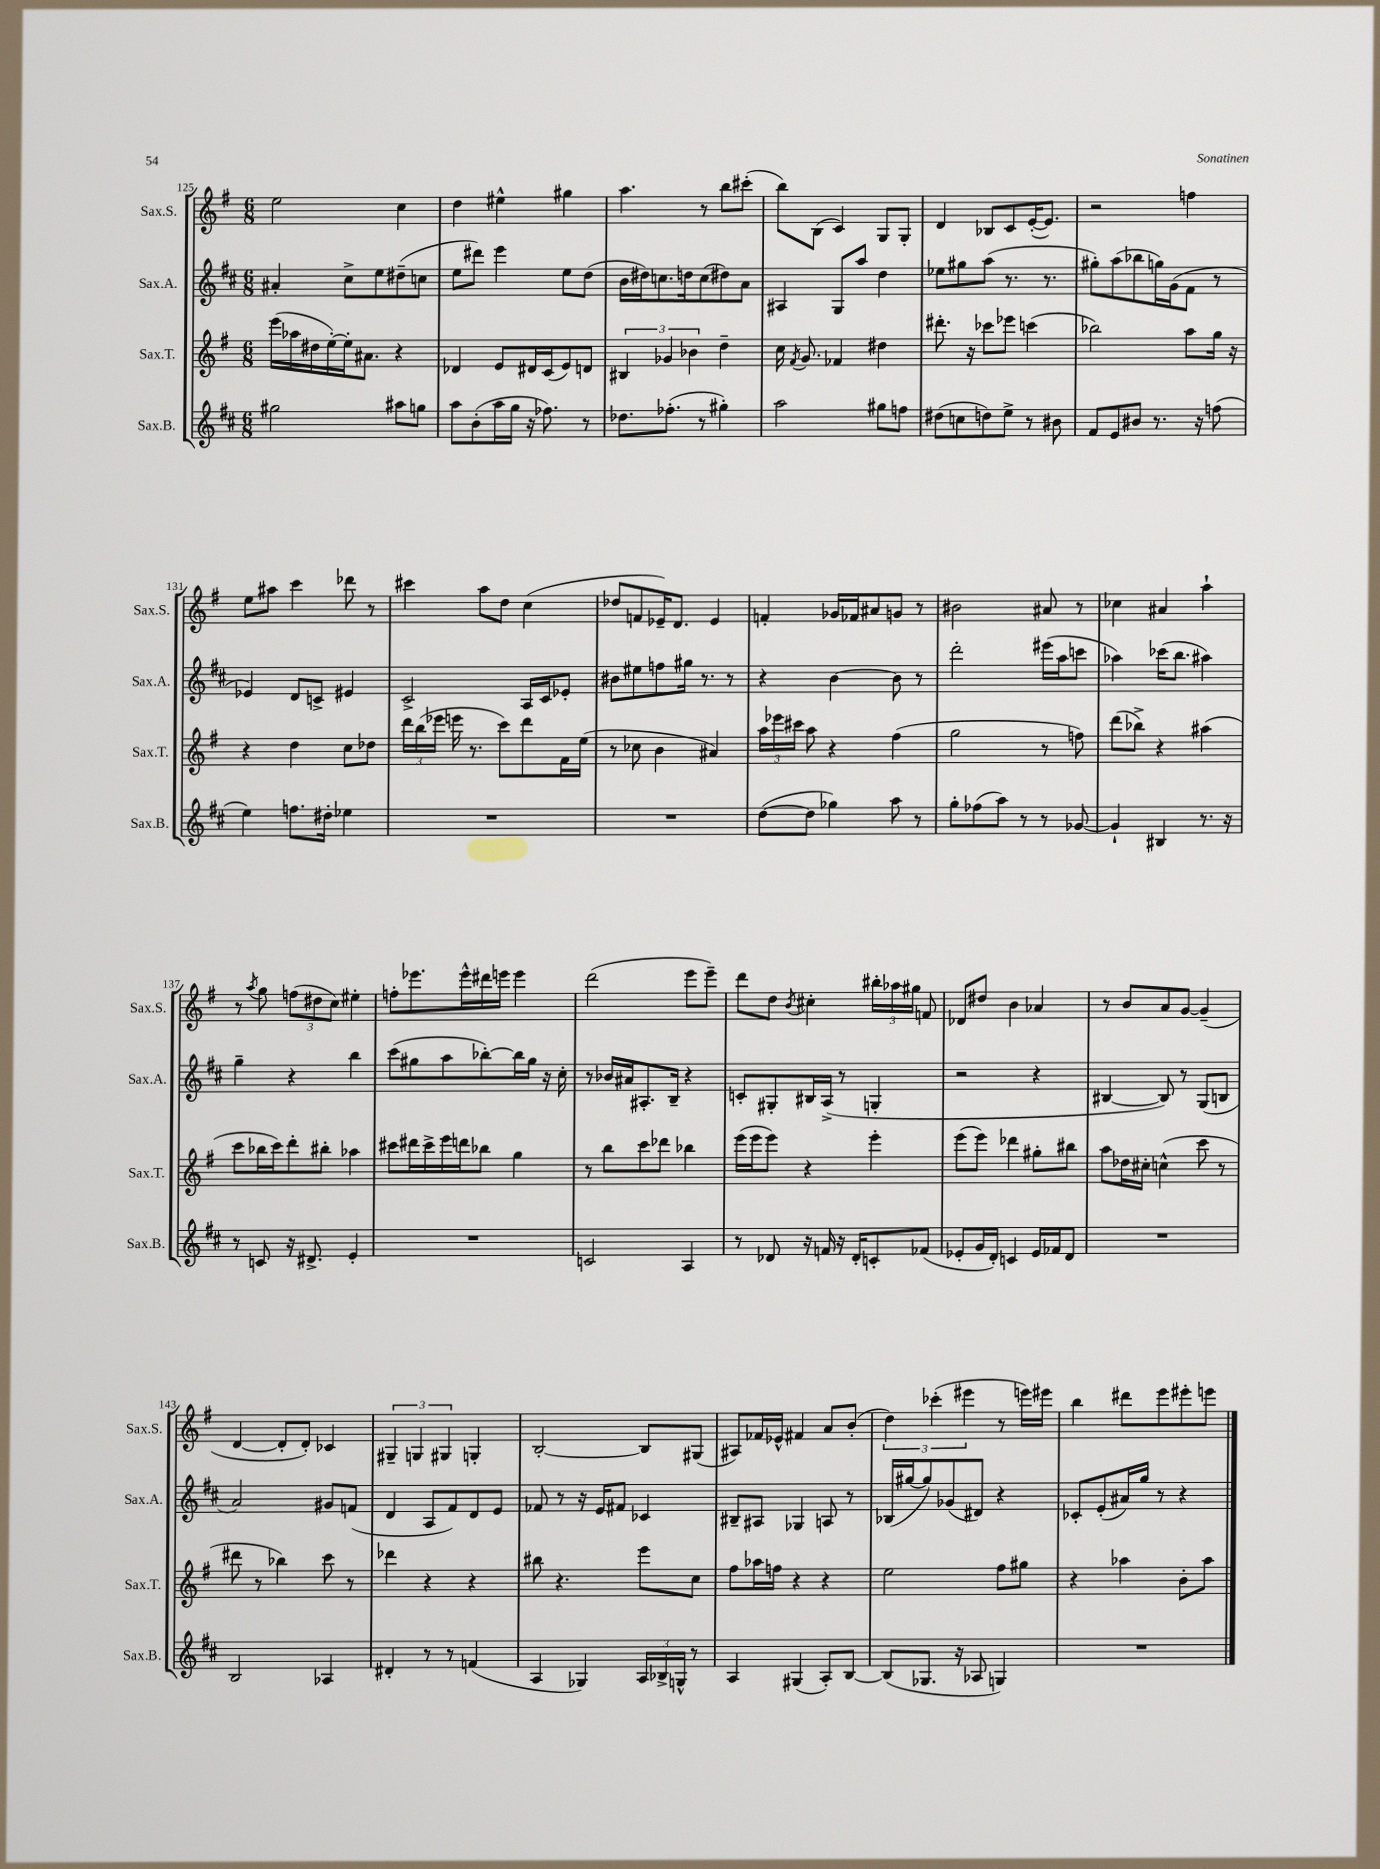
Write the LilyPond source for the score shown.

<<
\new StaffGroup <<
\new Staff = "s0" \with { instrumentName = "Sax.S." shortInstrumentName = "Sax.S." } {
    \clef treble \key g \major \numericTimeSignature \time 6/8
    \autoBeamOff e''2 c''4 |
    d''4 eis''4-^ gis''4 |
    a''4. r8 b''8[ cis'''8]-.( |
    b''8[) b8]( c'4) g8[ g8]-. |
    d'4 bes8[ c'8 e'16~-.( e'8.]) |
    r2 f''4 |
    e''8[ ais''8] c'''4 des'''8 r8 |
    cis'''4 a''8[ d''8] c''4( |
    des''8[ f'8 ees'16--) d'8.] ees'4 |
    f'4-. ges'16[ fes'16 ais'8 g'8] r8 |
    bis'2 ais'8 r8 |
    ces''4 ais'4 a''4-! |
    r8 \acciaccatura { a''8 } g''8 \tuplet 3/2 { f''8[( dis''8 c''8]) } eis''4-. |
    f''8[-. ees'''8. ees'''16-^ dis'''16 e'''16] e'''4 |
    d'''2( e'''8[ e'''8]--) |
    d'''8[ d''8] \acciaccatura { b'8 } cis''4-. \tuplet 3/2 { bis''16[-. aes''16 gis''16] } f'8 |
    des'8[ dis''8] b'4 aes'4 |
    r8 b'8[ a'8 g'8]~ g'4--( |
    d'4~ d'8[-. d'8]-.) ces'4 |
    \tuplet 3/2 { gis4-- g4 gis4 } g4-. |
    b2~-. b8[ gis8]( |
    ais8[) fes'16 ees'16]-^ fis'4 a'8[ b'8]-.( |
    \tuplet 3/2 { d''4) ces'''4-.( eis'''4 } r8 e'''16[) eis'''16] |
    b''4 dis'''8[ e'''8 eis'''8-. e'''8] \bar "|." |
}
\new Staff = "s1" \with { instrumentName = "Sax.A." shortInstrumentName = "Sax.A." } {
    \clef treble \key d \major \numericTimeSignature \time 6/8
    \autoBeamOff ais'4-. cis''8[-> e''8 dis''8--( c''8] |
    e''8[ dis'''8]) e'''4 e''8[ d''8]( |
    b'16[ dis''16) c''8. d''16 c''8( dis''8) a'8] |
    ais4 g8[ a''8] d''4 |
    ees''8[ gis''8 a''8]( r8. r8. |
    gis''8[-.) a''8( bes''8 g''16) g'16( fis'8] r8 |
    ees'4) d'8[ c'8]-> eis'4 |
    cis'2-> a16[ cis'16 ees'8]-. |
    bis'8[ eis''8 f''8 gis''16] r8. r8 |
    r4 b'4~ b'8 r8 |
    d'''2-. eis'''16[( a''16 c'''8] |
    aes''4) ces'''16[( b''8.] ais''4) |
    g''4-- r4 b''4 |
    cis'''8[( gis''8 a''8 bes''8~-.) bes''16 gis''16] r16 cis''16-. |
    r8 bes'16[ ais'16 ais8.-. b16]-- r4 |
    c'8[-. gis8-. bis16 a16]->( r8 g4-. |
    r2 r4 |
    bis4~ bis8) r8 g8[( b8] |
    a'2) gis'8[ f'8]( |
    d'4 a8[ fis'8) d'8 e'8] |
    fes'8 r8 r16 e'16[ fis'8] ces'4 |
    bis8[-- ais8] ges4 a8 r8 |
    bes16[( gis''16~ gis''8) ges'8( dis'8]) r4 |
    ces'8[-. e'8-.( ais'16) g''16] r8 r4 \bar "|." |
}
\new Staff = "s2" \with { instrumentName = "Sax.T." shortInstrumentName = "Sax.T." } {
    \clef treble \key g \major \numericTimeSignature \time 6/8
    \autoBeamOff e'''16[( aes''16 dis''16 e''16~-.) e''16-. ais'8.] r4 |
    des'4 e'8[ dis'16 c'16( e'8) d'8] |
    \tuplet 3/2 { bis4 ges'4 bes'4 } d''4-- |
    c''16 \acciaccatura { fis'8 } g'8. fes'4 dis''4 |
    dis'''8.-. r16 ces'''8[ ees'''8] c'''4( |
    bes''2) a''8[ g''16] r16 |
    r4 d''4 c''8[ des''8] |
    \tuplet 3/2 { d'''16[ b''16( ees'''16] } e'''16 r8. c'''8[) d'''8 fis'16 e''16]( |
    r8 ces''8 b'4 ais'4) |
    \tuplet 3/2 { a''16[ ees'''16 cis'''16] } a''8 r4 fis''4( |
    g''2 r8 f''8) |
    d'''8[( bes''8]->) r4 ais''4( |
    c'''8[ bes''16 c'''16) d'''8-. bis''8]-. aes''4 |
    cis'''8[ dis'''16 cis'''16-> e'''16 d'''16 bes''8] g''4 |
    r8 b''8[ c'''8 des'''8] bes''4 |
    e'''16[( e'''16 e'''8]) r4 e'''4-. |
    e'''8[( e'''8]) des'''4 gis''8[-. bis''8] |
    a''8[ des''16 cis''16]-. c''4-^( c'''8 r8 |
    dis'''8 r8 bes''4) c'''8 r8 |
    des'''4 r4 r4 |
    bis''8 r4. e'''8[ c''8] |
    fis''8[ aes''16 f''16] r4 r4 |
    e''2 fis''8[ gis''8] |
    r4 aes''4 b'8[-. aes''8] \bar "|." |
}
\new Staff = "s3" \with { instrumentName = "Sax.B." shortInstrumentName = "Sax.B." } {
    \clef treble \key d \major \numericTimeSignature \time 6/8
    \autoBeamOff gis''2 ais''8[ g''8] |
    a''8[ b'8-.( a''16 g''16] r16 fes''8.) r8 |
    des''8.[ fes''8.]-.( r8 gis''4-.) |
    a''2 gis''8[ f''8] |
    dis''8[( c''8 d''8) e''8]-> r8 bis'8 |
    fis'8[ e'8 bis'8] r8. r16 f''8( |
    e''4) f''8.[ dis''16]-. ees''4 |
    R2. |
    R2. |
    d''8[~( d''8] ges''4) a''8 r8 |
    g''8[-. fes''8( a''8]) r8 r8 ges'8~ |
    ges'4-! bis4 r8. r16 |
    r8 c'8 r16 dis'8.-> e'4-. |
    R2. |
    c'2 a4 |
    r8 des'8 r16 f'16 r16 des'16[-. c'8-. fes'8]( |
    ees'8[-. g'16 d'16]-.) c'4 ees'16[ fes'16 d'8] |
    R2. |
    b2 aes4 |
    dis'4-. r8 r8 f'4( |
    a4 ges4) \tuplet 3/2 { a16[ bes16-> g16]-^ } r8 |
    a4 gis4( a8[-.) b8]~ |
    b8[( ges8.] r16 aes8 g4) |
    R2. \bar "|." |
}
>>
>>
\layout { \context { \Score currentBarNumber = #125 } }
